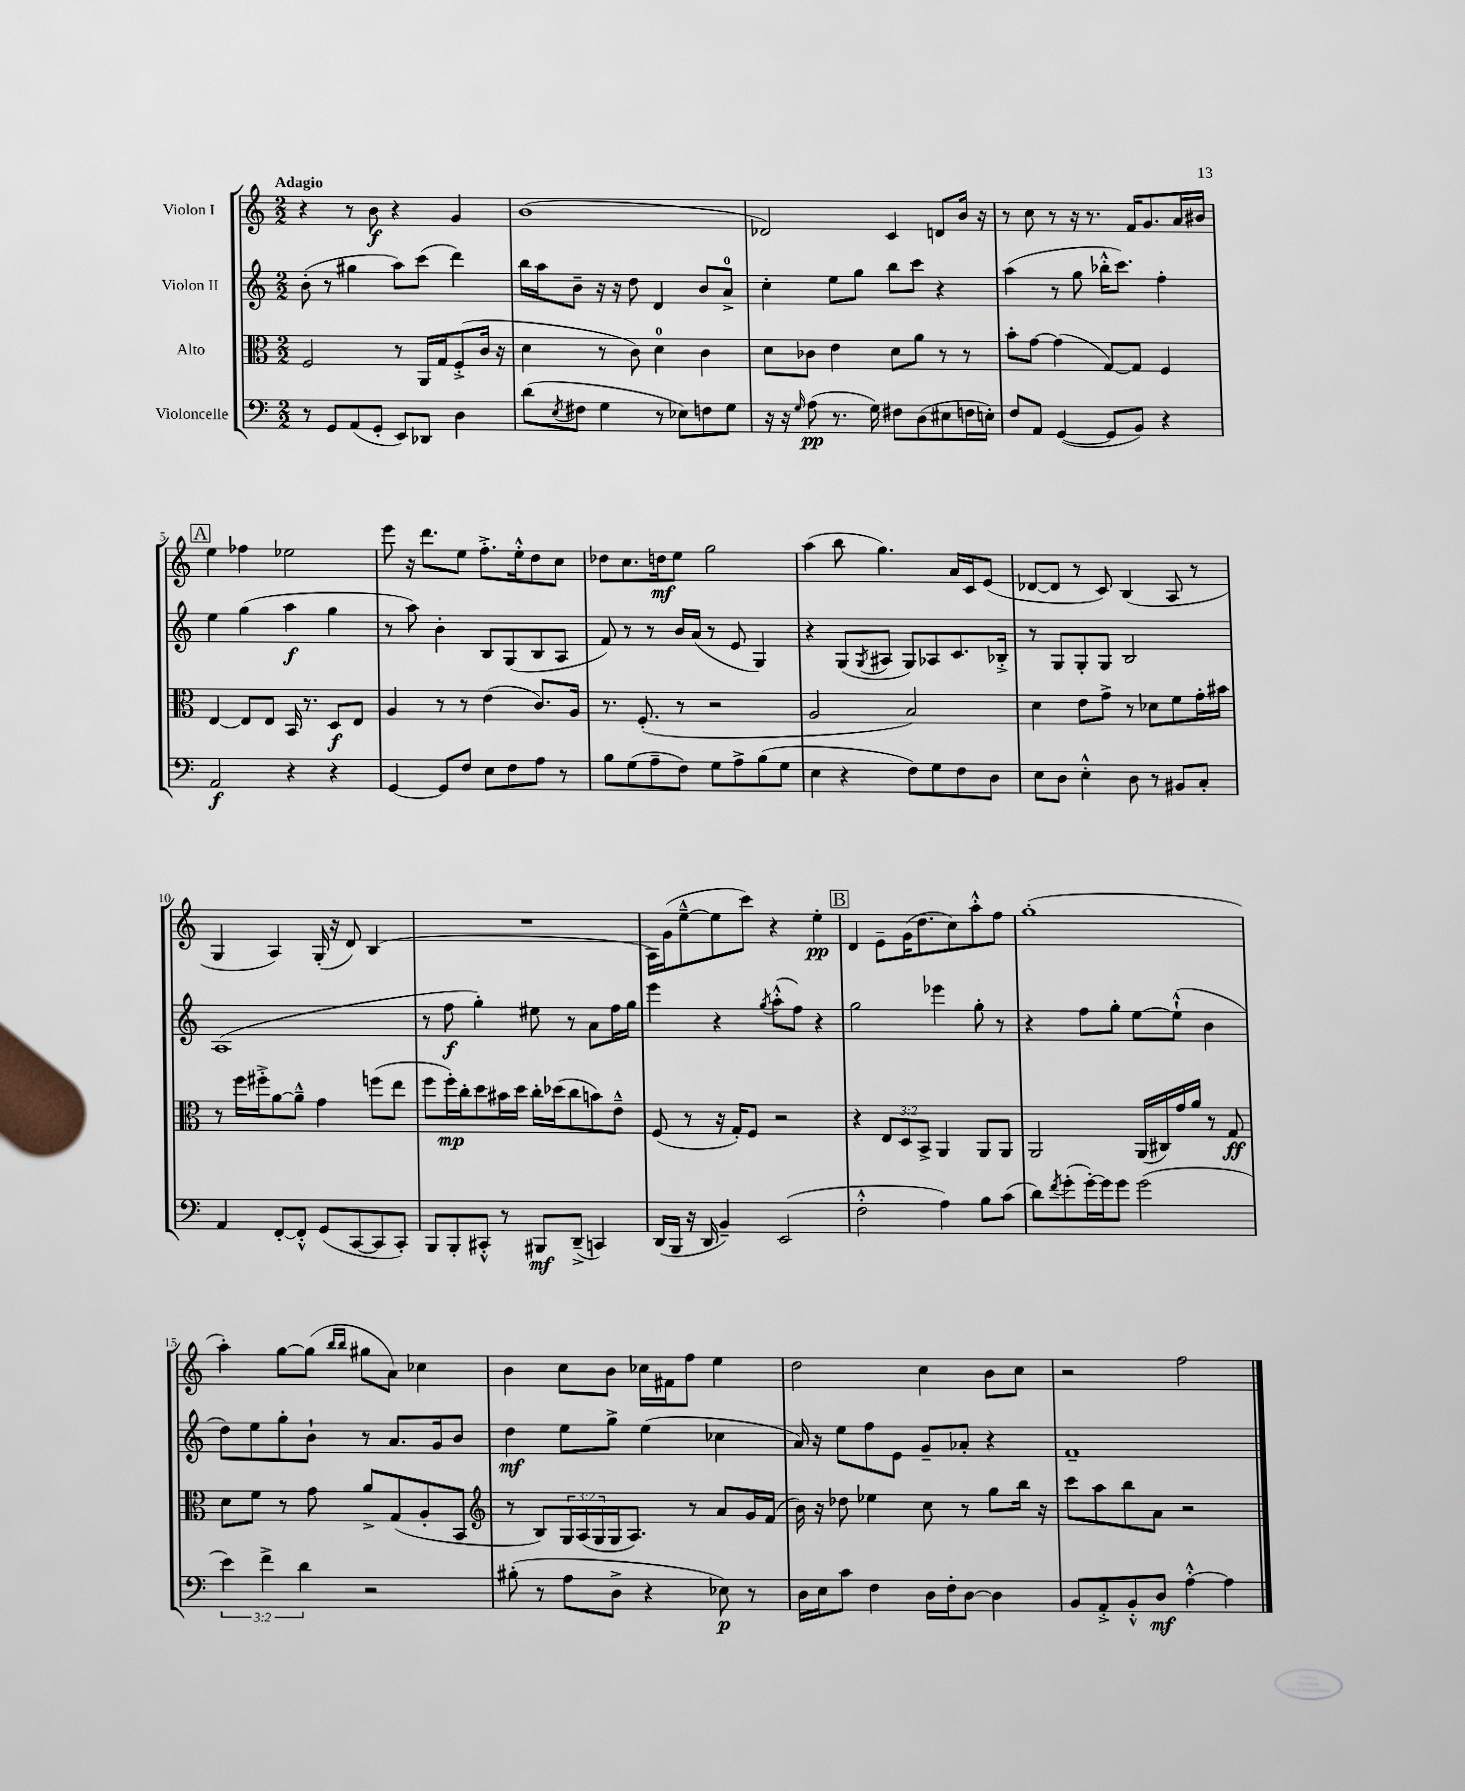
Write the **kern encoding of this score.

**kern	**kern	**kern	**kern
*staff4	*staff3	*staff2	*staff1
*clefF4	*clefC3	*clefG2	*clefG2
*k[]	*k[]	*k[]	*k[]
*M2/2	*M2/2	*M2/2	*M2/2
8r	2F	(8b'	4r
8GG	.	8r	.
(8AA	.	4gg#	8r
8GG'	.	.	8b
8EE)	8r	8aa)	4r
8DD-	16AA	(8ccc	.
.	16G	.	.
4D	(8F'^	4ddd)	4g
.	16c	.	.
.	16r	.	.
=	=	=	=
(8d	4d	16bb	(1b
.	.	16aa	.
8qE	.	.	.
8F#	.	8b~	.
4G	8r	16r	.
.	.	16r	.
.	8c)	8dd	.
8r	4d	4d	.
8E-)	.	.	.
8F	4c	8b	.
8G	.	8a^	.
=	=	=	=
16r	8d	4cc'	2d-)
16r	.	.	.
16qqG	.	.	.
(8A	8c-	.	.
8.r	4e	8ee	.
.	.	8gg	.
16G)	.	.	.
8F#	8d	8bb	4c
(8D	8a	8ccc	.
8E#	8r	4r	8d
16F	8r	.	16b
16E')	.	.	16r
=	=	=	=
8F	8b'	(4aa	8r
8AA	[8g	.	8cc
([4GG	(4g]	8r	8r
.	.	8gg	16r
.	.	.	8.r
8GG]	[8G)	16bb-'^^	.
.	.	8.ccc)	.
8BB)	8G]	.	16f
.	.	.	8.g
4r	4F	4ff'	.
.	.	.	16a
.	.	.	16b#
=	=	=	=
2AA	[4E	4ee	4ee
.	8E]	(4gg	4ff-
.	8E	.	.
4r	16BB	4aa	2ee-
.	8.r	.	.
4r	8D	4gg	.
.	8E	.	.
=	=	=	=
[4GG	4A	8r	8eee
.	.	8aa)	16r
.	.	.	8.ddd
8GG]	8r	4b'	.
8F	8r	.	8ee
8E	(4e	8B	8.ff'^
8F	.	(8G	.
.	.	.	16ee'^^
8A	8.c)	8B	8dd
8r	.	8A	8cc
.	16A	.	.
=	=	=	=
8B	8.r	8f)	8dd-
(8G	.	8r	8.cc
.	(8.F'	.	.
8A~	.	8r	.
.	.	.	16dd
8F)	8r	16b	8ee
.	.	(16a	.
8G	2r	8r	2gg
8A^	.	8e	.
(8B	.	4G)	.
8G	.	.	.
=	=	=	=
4E	2A	4r	(4aa
4r	.	(8G	8bb
.	.	8qG	.
.	.	8A#	4.gg)
8F)	2B)	8G)	.
8G	.	8A-	.
8F	.	8.c	16a
.	.	.	16c
8D	.	.	(8e
.	.	16B-'^	.
=	=	=	=
8E	4d	8r	[8d-
8D	.	8G	8d-]
4E'^^	8e	8G'	8r
.	8g^	8G	8c)
8D	8r	2B	(4B
8r	8d-	.	.
8BB#	8f	.	8A
8C'	16g'	.	8r
.	16b#	.	.
=	=	=	=
4AA	8r	(1A	4G
.	16ff	.	.
.	16ff#'^	.	.
[8FF'	[8a	.	4A)
8FF'^^]	8a~^^]	.	.
(8GG	4g	.	(16G'
.	.	.	16r
[8CC	.	.	8d)
8CC]	(8ff	.	(4B
8CC')	8ee	.	.
=	=	=	=
8BBB	8ff	8r	1r
8BBB'	16ff')	8ff	.
.	16cc'	.	.
8CC#'^^	8dd	4gg')	.
8r	16b#	.	.
.	16dd	.	.
8BBB#	16cc'	8ee#	.
.	(16dd-	.	.
(8DD~^	8cc	8r	.
4CC)	8b)	8a	.
.	8e~^^	16ff	.
.	.	16gg	.
=	=	=	=
(16DD	(8F	4eee	16A)
16BBB	.	.	(16g
16r	8r	.	[8ee~^^
16DD	.	.	.
4BB~)	16r	4r	8ee]
.	16G')	.	.
.	8F	.	8ccc)
.	.	8qgg	.
(2EE	2r	(8aa'^^	4r
.	.	8ff)	.
.	.	4r	4ee'
=	=	=	=
2F'^^	4r	2gg	4d
.	12E	.	8e~
.	12D	.	.
.	.	.	(16g
.	12BB^	.	.
.	.	.	8.dd
4A)	4AA	4eee-	.
.	.	.	8cc)
8B	8AA	8gg'	8aa'^^
(8c	8AA	8r	8ff
=	=	=	=
8d)	2AA	4r	(1gg'
8qf	.	.	.
(8g'	.	.	.
[16g')	.	8ff	.
16g]	.	.	.
8g	.	8gg'	.
(2g	(16AA	[8ee	.
.	16C#)	.	.
.	16g	(8ee`^^]	.
.	16a	.	.
.	8r	4b	.
.	8G	.	.
=	=	=	=
6e)	8d	8dd)	4aa')
.	8f	8ee	.
6f^	.	.	.
.	8r	8gg'	[8gg
6d	.	.	.
.	8g	8b`	(8gg]
.	.	.	16qqbb
.	.	.	16qqbb
2r	8a^	8r	8gg#
.	(8G	8.a	8a)
.	8A'	.	4cc-
.	.	16g	.
.	8BB	8b	.
=	=	=	=
*	*clefG2	*	*
(8B#'	8r	4dd	4b
8r	8B)	.	.
8A	24G	8ee	8cc
.	(24A	.	.
.	24G	.	.
8D^	16G	8gg^	8b
.	8.A)	.	.
4r	.	(4ee	16cc-
.	.	.	16f#
.	8r	.	8ff
8E-)	8a	4cc-	4ee
8r	16g	.	.
.	(16f	.	.
=	=	=	=
16D	16b)	16a)	2dd
16E	16r	16r	.
8c	8dd-	8ee	.
4F	4ee-	8ff	.
.	.	8e	.
16D	8cc	8g~	4cc
16F'	.	.	.
[8D	8r	8a-'	.
4D]	8gg	4r	8b
.	16bb	.	8cc
.	16r	.	.
=	=	=	=
8BB	8ccc	1f~	2r
8AA'^	8aa	.	.
8BB'^^	8bb	.	.
8D	8a	.	.
[4A'^^	2r	.	2ff
4A]	.	.	.
==	==	==	==
*-	*-	*-	*-
